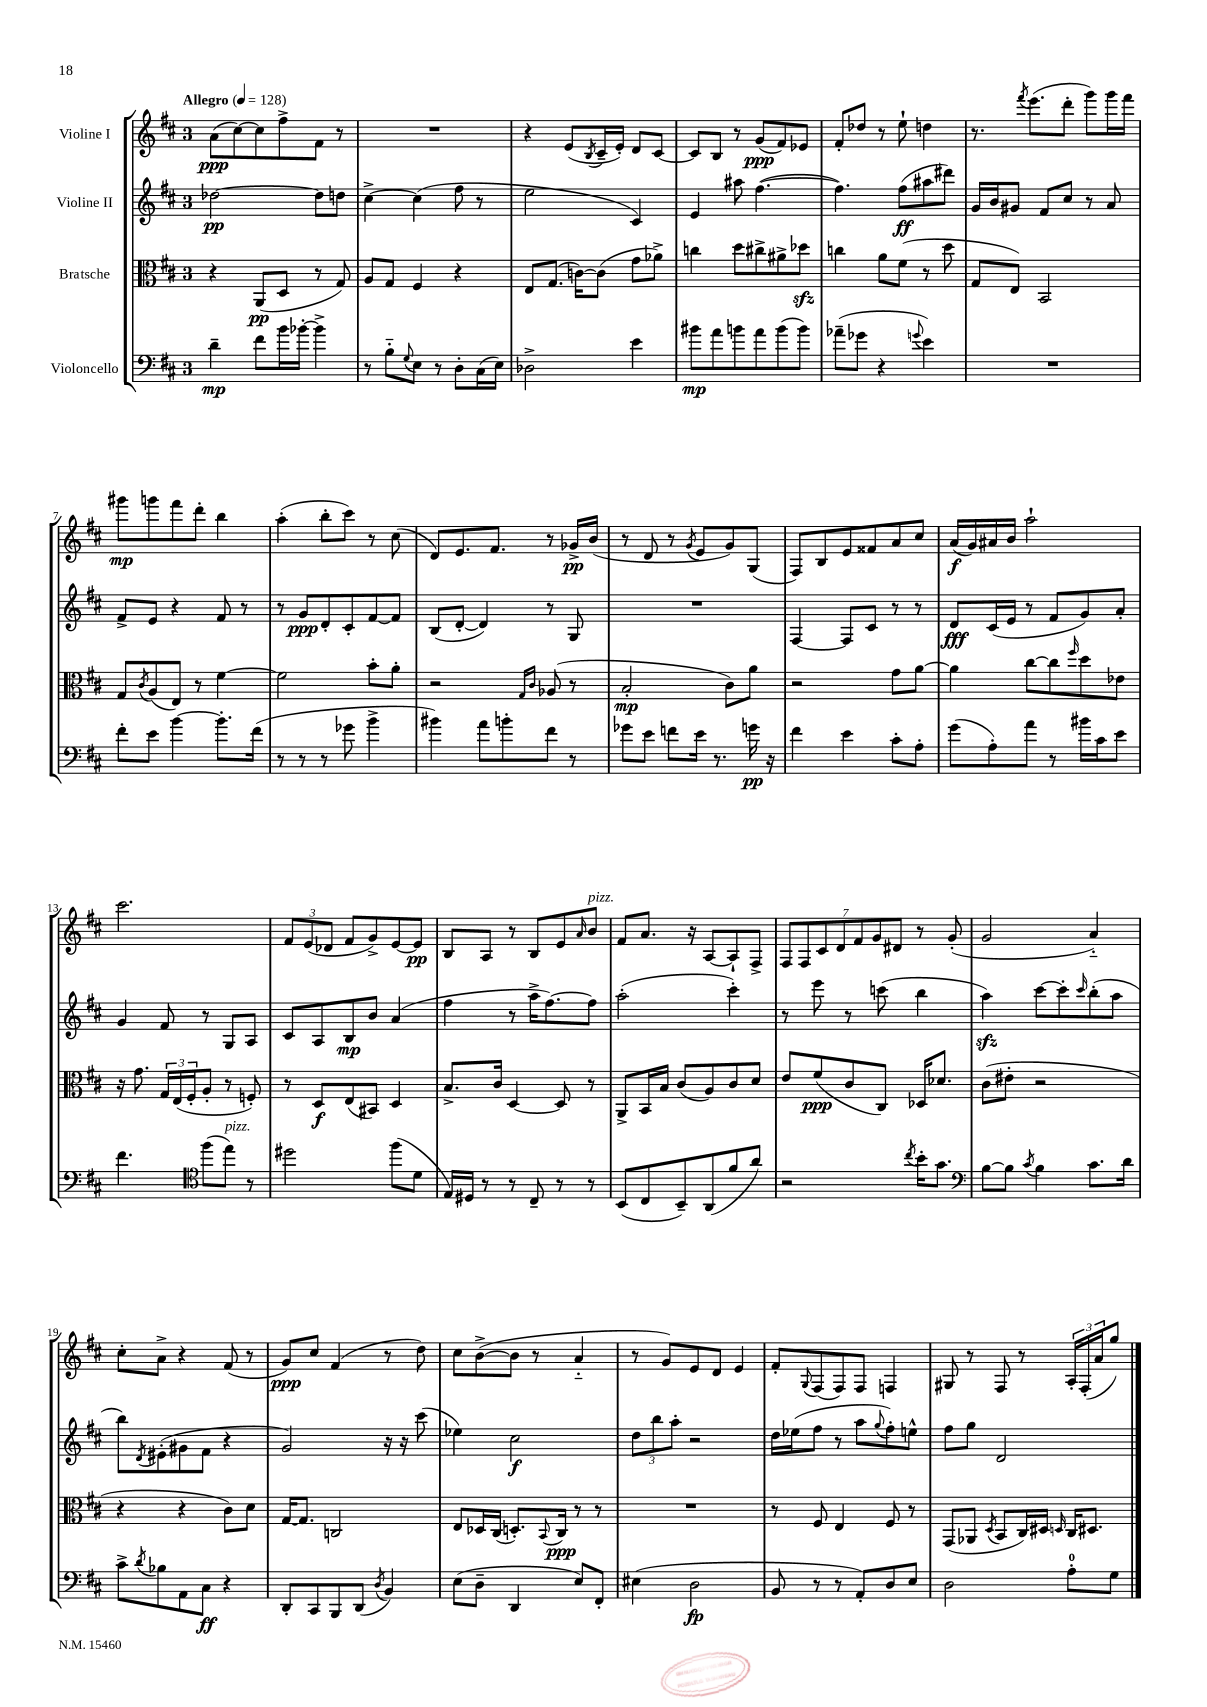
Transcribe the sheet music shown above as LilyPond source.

<<
\new StaffGroup <<
\new Staff = "s0" \with { instrumentName = "Violine I" } {
    \clef treble \key d \major \once \override Staff.TimeSignature.style = #'single-digit \time 3/4 \tempo "Allegro" 4 = 128
    a'8\ppp( cis''8~) cis''8 fis''8-> fis'8 r8 |
    R2. |
    r4 e'8( \acciaccatura { b8 } cis'16-- e'16-.) d'8 cis'8~ |
    cis'8 b8 r8 g'8\ppp( fis'8) ees'8 |
    fis'8-. des''8 r8 e''8-! d''4 |
    r8. \acciaccatura { fis'''8 } e'''8.( d'''8-. g'''8) g'''16 fis'''16 |
    gis'''8\mp g'''8 fis'''8 d'''8-. b''4 |
    a''4-.( b''8-. cis'''8) r8 cis''8( |
    d'8) e'8. fis'8. r8 ges'16->\pp b'16( |
    r8 d'8 r8 \acciaccatura { g'8 } e'8 g'8) g8( |
    fis8) b8 e'8 fisis'8 a'8 cis''8 |
    a'16\f( g'16) ais'16 b'16 a''2-! |
    cis'''2. |
    \tuplet 3/2 { fis'8 e'8( des'8 } fis'8 g'8->) e'8~ e'8\pp |
    b8 a8 r8 b8 e'8 \grace { a'16 } b'8^\markup { \italic "pizz." } |
    fis'8 a'8. r16 a8~ a8-! fis8-> |
    \tuplet 7/4 { fis8 fis8 cis'8 d'8 fis'8 g'8 dis'8 } r8 g'8-.( |
    g'2 a'4-_) |
    cis''8-. a'8-> r4 fis'8( r8 |
    g'8\ppp) cis''8 fis'4( r8 d''8) |
    cis''8 b'8~->( b'8 r8 a'4-_ |
    r8 g'8) e'8 d'8 e'4 |
    fis'8-. \appoggiatura { g8 } fis8( fis8) fis8 f4 |
    gis8 r8 fis8 r8 \tuplet 3/2 { a16-. fis16-.( a'16 } g''8) \bar "|." |
}
\new Staff = "s1" \with { instrumentName = "Violine II" } {
    \clef treble \key d \major \once \override Staff.TimeSignature.style = #'single-digit \time 3/4
    des''2~\pp des''8 d''8 |
    cis''4~-> cis''4( fis''8 r8 |
    e''2 cis'4) |
    e'4 ais''8 fis''4.~( |
    fis''4.) fis''8\ff( ais''8 dis'''8) |
    g'16 b'16 gis'8 fis'8 cis''8 r8 a'8 |
    fis'8-> e'8 r4 fis'8 r8 |
    r8 g'8\ppp d'8-. cis'8-. fis'8~ fis'8 |
    b8( d'8~-. d'4) r8 g8 |
    R2. |
    fis4~ fis8 cis'8 r8 r8 |
    d'8\fff cis'16( e'16 r8 fis'8 g'8) a'8-. |
    g'4 fis'8 r8 g8 a8 |
    cis'8 a8 b8\mp b'8 a'4( |
    fis''4 r8 a''16-> fis''8.~) fis''8 |
    a''2-.( cis'''4-.) |
    r8 e'''8 r8 c'''8( b''4 |
    a''4\sfz) cis'''8~ cis'''8-. \grace { cis'''16 } b''8-.( a''8 |
    b''8) \acciaccatura { d'8 } eis'8-.( gis'8 fis'8 r4 |
    g'2) r16 r16 cis'''8( |
    ees''4) cis''2\f |
    \tuplet 3/2 { d''8 b''8 a''8-. } r2 |
    d''16 ees''16( fis''8 r8 a''8 \appoggiatura { g''8 } fis''8-.) e''8-^ |
    fis''8 g''8 d'2 \bar "|." |
}
\new Staff = "s2" \with { instrumentName = "Bratsche" } {
    \clef alto \key d \major \once \override Staff.TimeSignature.style = #'single-digit \time 3/4
    r4 a,8\pp( d8 r8 g8) |
    a8 g8 fis4 r4 |
    e8 g8.( c'16~) c'8( g'8 aes'8->) |
    c''4 d''8 cis''8-> ais'8-> des''8\sfz |
    c''4 a'8 fis'8( r8 d''8 |
    g8 e8) b,2 |
    g8 \acciaccatura { cis'8 } a8( e8) r8 fis'4~ |
    fis'2 b'8-. a'8-. |
    r2 \grace { g16 cis'16 } aes8( r8 |
    b2-.\mp cis'8) a'8 |
    r2 g'8 a'8~ |
    a'4 cis''8~ cis''8 \grace { fis''16 } d''8 ees'8 |
    r16 g'8. \tuplet 3/2 { g16 e16( fis16-. } a8-. r8 f8-.) |
    r8 d8\f e8( bis,8) d4 |
    b8.-> cis'16 d4~ d8 r8 |
    a,8-> b,16 b16 cis'8( a8) cis'8 d'8 |
    e'8 fis'8\ppp( cis'8 cis8) des16 des'8. |
    cis'8( eis'8-. r2 |
    r4 r4 cis'8) d'8 |
    g16~ g8. c2 |
    e8 des16 cis16( d8.-.) \appoggiatura { b,8 } cis16\ppp r8 r8 |
    R2. |
    r8 fis8 e4 fis8 r8 |
    g,8( aes,8 \acciaccatura { d8 } b,8 cis16) dis16 \grace { d16 } cis16 dis8. \bar "|." |
}
\new Staff = "s3" \with { instrumentName = "Violoncello" } {
    \clef bass \key d \major \once \override Staff.TimeSignature.style = #'single-digit \time 3/4
    d'4--\mp fis'8 b'16 bes'16~-. bes'4-> |
    r8 b8-_ \appoggiatura { g8 } e8 r8 d8-. cis16( e16) |
    des2-> e'4 |
    bis'8\mp a'8 b'8 a'8 b'8( b'8) |
    aes'8--( ges'8 r4 \appoggiatura { g'8 } e'4) |
    R2. |
    fis'8-. e'8 b'4~ b'8.-. fis'16( |
    r8 r8 r8 ges'8 b'4-> |
    bis'4) a'8 b'8-. fis'8 r8 |
    ges'8 e'8 f'8 e'16 r8. g'16\pp r16 |
    fis'4 e'4 cis'8-. a8-. |
    g'8( a8-.) a'8 r8 bis'16 cis'16 e'8 |
    fis'4. \clef tenor fis''8( e''8^\markup { \italic "pizz." }) r8 |
    dis''2 fis''8( d'8 |
    e16) dis16 r8 r8 cis8-- r8 r8 |
    b,8( cis8 b,8--) a,8( fis'8 a'8) |
    r2 \acciaccatura { cis''8 } b'16-. g'8. |
    \clef bass b8~ b8 \acciaccatura { cis'8 } b4 cis'8. d'16 |
    cis'8-> \acciaccatura { d'8 } bes8 a,8 cis8\ff r4 |
    d,8-. cis,8 b,,8 d,8( \acciaccatura { d8 } b,4) |
    e8( d8-- d,4 e8) fis,8-. |
    eis4( d2\fp |
    b,8 r8 r8 a,8-.) d8 e8 |
    d2 a8-0-. g8 \bar "|." |
}
>>
>>
